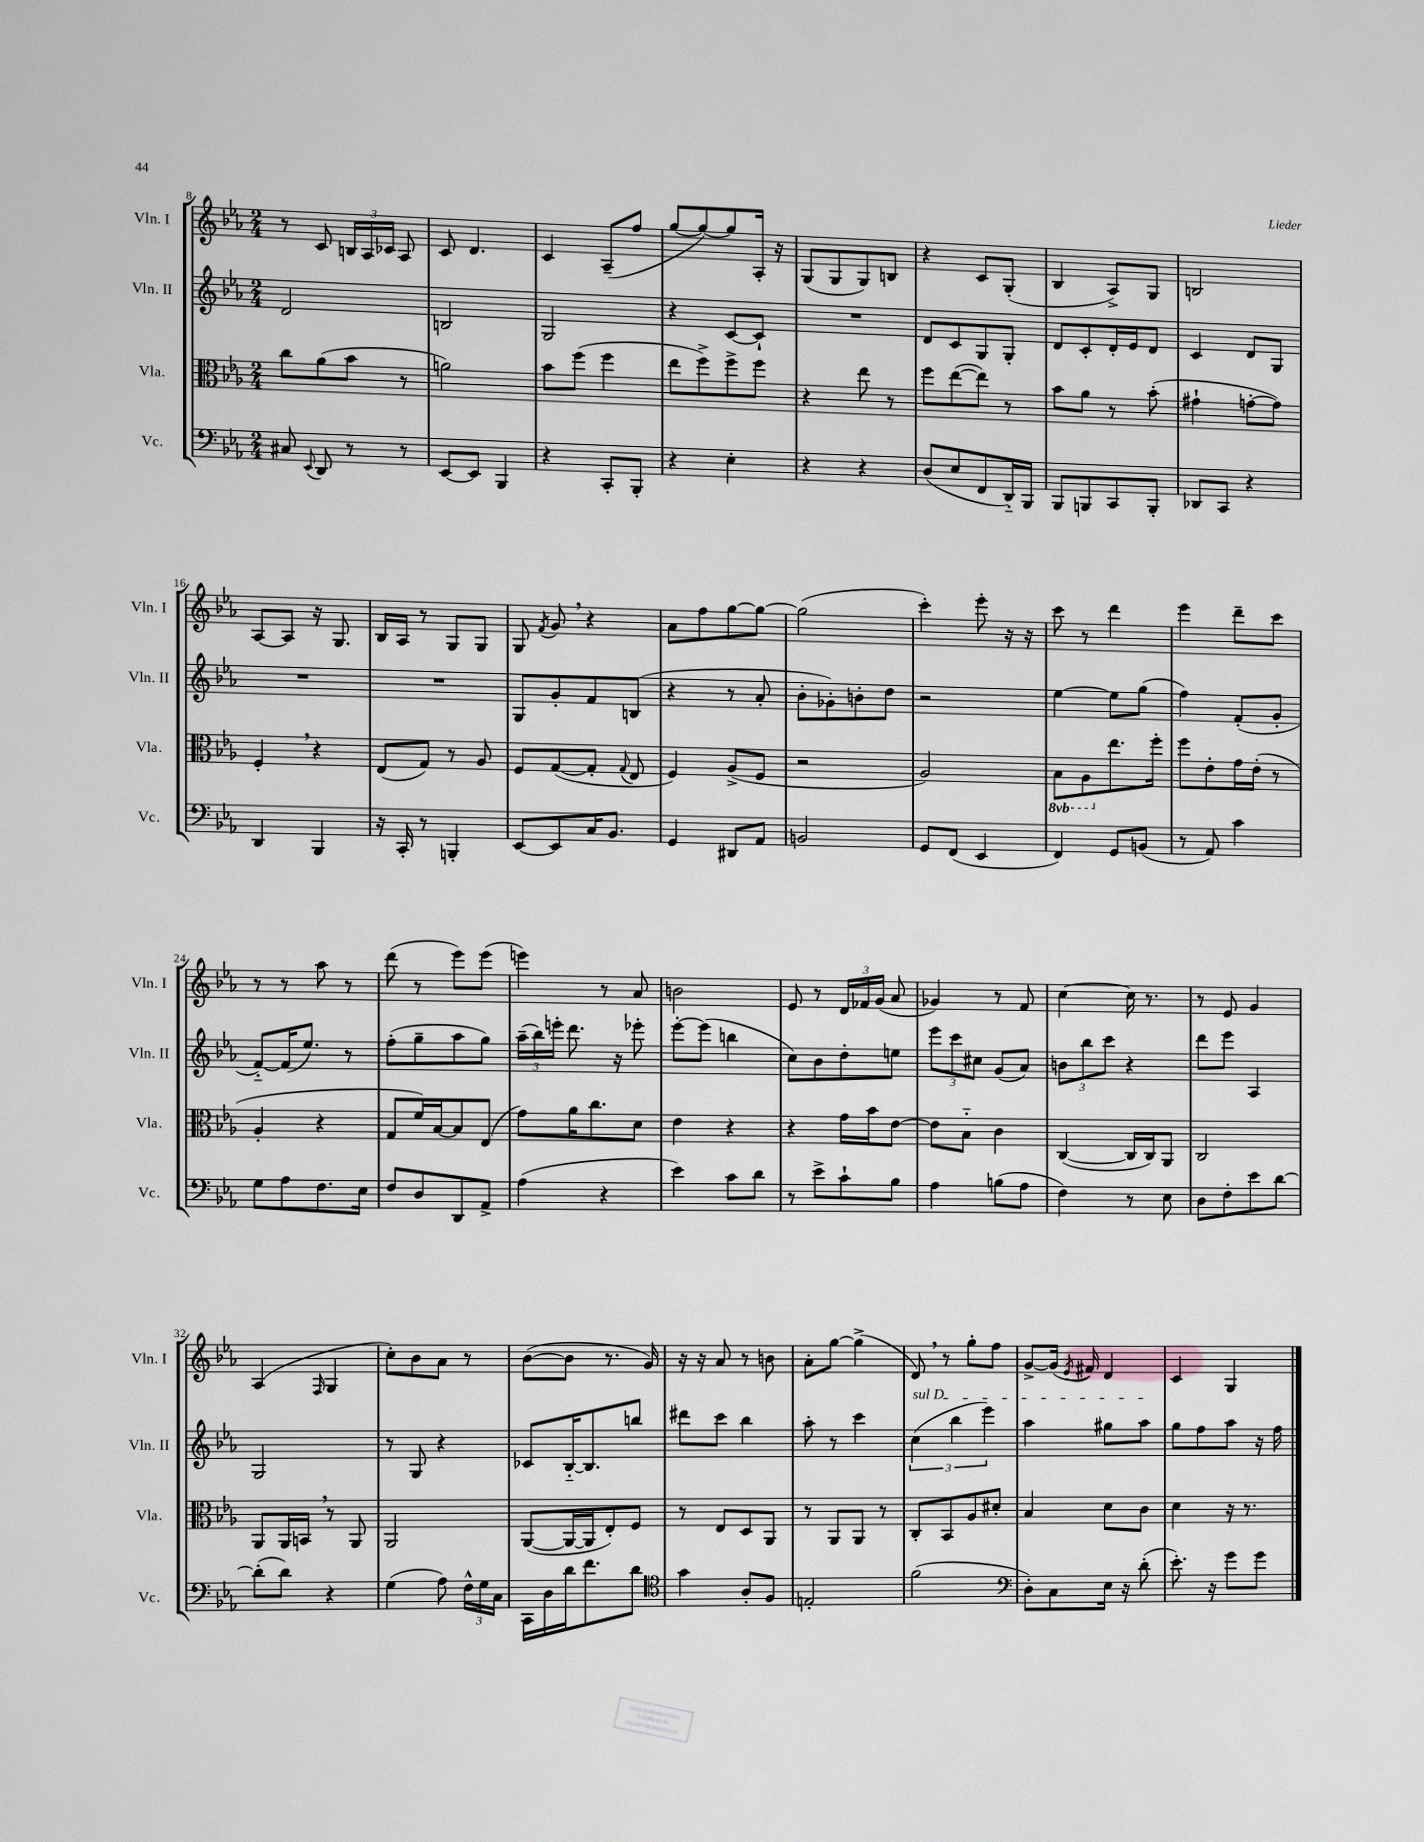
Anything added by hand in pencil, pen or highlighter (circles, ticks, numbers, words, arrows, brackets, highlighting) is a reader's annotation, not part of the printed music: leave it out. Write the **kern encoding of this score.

**kern	**kern	**kern	**kern
*part4	*part3	*part2	*part1
*staff4	*staff3	*staff2	*staff1
*I"Vc.	*I"Vla.	*I"Vln. II	*I"Vln. I
*I'Vc.	*I'Vla.	*I'Vln. II	*I'Vln. I
*clefF4	*clefC3	*clefG2	*clefG2
*k[b-e-a-]	*k[b-e-a-]	*k[b-e-a-]	*k[b-e-a-]
*M2/4	*M2/4	*M2/4	*M2/4
=8	=8	=8	=8
8C#X/	8cc\L	2d/	8r
8qqEE-/	.	.	.
8DD/	(8a-\	.	8c/
8r	8b-\J	.	24Bn/LL
.	.	.	24A-/
.	.	.	24c-X/JJ
8r	8r	.	8A-/
=9	=9	=9	=9
[8EE-/L	2an\)	2Bn/	8c/
8EE-/J]	.	.	4.d/
4BBB-/	.	.	.
=10	=10	=10	=10
4r	8b-\L	2G/	4c/
.	(8ff\J	.	.
8CC'/L	4ff\	.	(8A-~/L
8BBB-'/J	.	.	8ff/J
=11	=11	=11	=11
4r	8ee-\L	4r	[8gg/L
.	8ff^\)	.	8gg/_)
4E-'\	8ff^\	[8c/L	8gg/]
.	8ff\J	8c`/J]	16A-'/Jk
.	.	.	16r
=12	=12	=12	=12
4r	4r	2r	(8G/L
.	.	.	8G/
4r	8ee-\	.	8G/)
.	8r	.	8Bn/J
=13	=13	=13	=13
(8D/L	8ff\L	8d/L	4r
8E-/	([8ee-\	8c/	.
8FF/	8ee-\J])	8G/	8c/L
16DD/L)	8r	8G'/J	(8G'/J
16BBB-/JJ	.	.	.
=14	=14	=14	=14
8BBB-/L	8b-\L	8d/L	4B-/
8BBBn/	8a-\J	8c'/	.
8CC/	8r	16d'/L	8A-^/L)
.	.	16e-/J	.
8BBB'/J	(8b-'\	8d/J	8G/J
=15	=15	=15	=15
8DD-X/L	4g#X`\	4c/	2Bn/
8CC/J	.	.	.
4r	[8gn'\L	8d/L	.
.	8g\J])	8G/J	.
!!LO:LB:g=z
=16	=16	=16	=16
4DD/	4F',/	2r	[8A-/L
.	.	.	8A-/J]
4BBB-/	4r	.	16r
.	.	.	8.G/
=17	=17	=17	=17
16r	(8E-/L	2r	16B-/LL
16CC'/	.	.	16A-/JJ
8r	8G/J)	.	8r
4BBBn'/	8r	.	8G/L
.	8A-/	.	8G/J
=18	=18	=18	=18
[8EE-/L	8F/L	8G/L	8G/
.	.	.	8qf/
8EE-/]	([8G/	8g'/	8g,/
16C/K	8G'/J]	8f/	4r
8.BB-/J	.	.	.
.	8qqG/	.	.
.	8E-/	(8Bn/J	.
=19	=19	=19	=19
4GG/	4F/)	4r	8a-\L
.	.	.	8ff\
8DD#X/L	(8A-^/L	8r	[8gg\
8AA-/J	8F/J	8a-'/	8gg\J_
=20	=20	=20	=20
2BBn/	2r	8b-'\L	(2gg\]
.	.	8g-X'\)	.
.	.	8bn'\	.
.	.	8dd\J	.
=21	=21	=21	=21
8GG/L	2A-/)	2r	4ccc'\)
(8FF/J	.	.	.
4EE-/	.	.	8eee-'\
.	.	.	16r
.	.	.	16r
=22	=22	=22	=22
*	*8ba	*	*
4FF/)	8BB-\L	[4ee-\	8ccc\
.	8AA-\	.	8r
*	*X8ba	*	*
8GG/L	8.ee-\	8ee-\L]	4ddd\
(8BBn/J	.	(8gg\J	.
.	16ff'\Jk	.	.
=23	=23	=23	=23
8r	8ff\L	4ff\)	4eee-\
8AA-/)	8e-'\	.	.
4c\	16g\L	(8f'/L	8ddd~\L
.	(16e-'\JJ	.	.
.	8r	8g'/J	8ccc\J
!!LO:LB:g=z
=24	=24	=24	=24
8G\L	4A-'/	[8f/L)	8r
8A-\	.	(16f/K]	8r
.	.	8.ee-/J)	.
8.F\	4r	.	8aa-\
.	.	8r	8r
16E-\Jk	.	.	.
=25	=25	=25	=25
8F/L	8G/L	(8ff'\L	(8ddd\
8D/	16f/L)	8gg~\	8r
.	[16B-/J	.	.
8DD/	8B-/]	8aa-\	8eee-\L)
8AA-^/J	(8E-/J	8gg\J)	(8eee-\J
=26	=26	=26	=26
(4A-\	8g\L)	(24aa-~\LL	4eeen\)
.	.	24bb-\)	.
.	.	24eeen'\JJ	.
.	16a-\K	8.ddd\	.
.	8.cc\	.	.
4r	.	.	8r
.	.	16r	.
.	8d\J	8eee-X'\	8a-/
=27	=27	=27	=27
4e-\)	4e-\	[8eee-'\L	2bn\
.	.	(8eee-\J]	.
8c\L	4r	4bbn\	.
8d\J	.	.	.
=28	=28	=28	=28
8r	4r	8cc\L)	8e-/
8e-^\L	.	8b-\	8r
8c`\	16g\LL	8dd'\	24d/LL
.	.	.	24f-X/
.	16b-\J	.	.
.	.	.	(24g/JJ
8B-\J	[8e-\J	8een\J	8a-/
=29	=29	=29	=29
4A-\	8e-\L]	12eee-\L	4g-X/)
.	.	12ccc\	.
.	8B-\J	.	.
.	.	12cc#X\J	.
(8Bn\L	4c\	(8g/L	8r
8A-\J	.	8a-/J)	8f/
=30	=30	=30	=30
4F\)	([4C/	12bn\L	[4cc\
.	.	12bb-\	.
.	.	12ccc\J	.
8r	16C/LL]	4r	16cc\]
.	16C/J)	.	8.r
8E-\	8AA-/J	.	.
=31	=31	=31	=31
8D\L	2C/	8ddd\L	8r
8F'\	.	8eee-\J	8e-/
8e-\	.	4A-/	4g/
[8d\J	.	.	.
!!LO:LB:g=z
=32	=32	=32	=32
(8d'\L]	8AA-/L	2G/	(4A-/
8d\J)	16AA-/L	.	.
.	16BBn,/JJ	.	.
.	.	.	16qqF/
4r	8r	.	4G/
.	8AA-/	.	.
=33	=33	=33	=33
(4G\	2AA-/	8r	8cc'\L)
.	.	8G/	8b-\
8A-\)	.	4r	8a-\J
24F^^\LL	.	.	8r
24G\	.	.	.
24C\JJ	.	.	.
=34	=34	=34	=34
16CC\LL	([8AA-/L	8c-X/L	([8b-\L
16D\	.	.	.
16d\J	16AA-/L_	[16B-/K	8b-\J]
8.f\	16AA-/J]	8.B-/]	.
.	8E-'/)	.	8.r
8d\J	8F/J	8bbn/J	.
.	.	.	16g/)
=35	=35	=35	=35
*clefC4	*	*	*
4g\	8r	8ddd#X\L	16r
.	.	.	16r
.	8E-/L	8ccc\J	8a-/
8A-'/L	8D/	4bb-\	8r
8F/J	8AA-/J	.	8bn\
=36	=36	=36	=36
2En'/	8r	8aa-'\	8a-'\L
.	8AA-/L	8r	[8gg\J
.	8AA-/J	4ccc\	(4gg^\]
.	8r	.	.
=37	=37	=37	=37
!	!	!LO:TX:a:i:t=sul D	!
(2f\	8C'/L	(6cc\	8d,/)
.	8BB-/	.	8r
.	.	6bb-\	.
.	8A-/	.	8gg'\L
.	.	6eee-\)	.
.	8d#X'/J	.	8ff\J
=38	=38	=38	=38
*clefF4	*	*	*
8D'\L)	4B-/	4aa-\	[8g^/L
8C\	.	.	(16g/Jk]
.	.	.	8qe-/
.	.	.	16f#X/)
16E-\Jk	8d\L	8gg#X\L	4d/
16r	.	.	.
(8d'\	8c\J	8aa-\J	.
=39	=39	=39	=39
8.e-'\)	4d\	8gg\L	4c/
.	.	8ff\	.
16r	.	.	.
8g\L	16r	8aa-\J	4G/
.	8.r	.	.
8g\J	.	16r	.
.	.	16ff\	.
==	==	==	==
*-	*-	*-	*-
